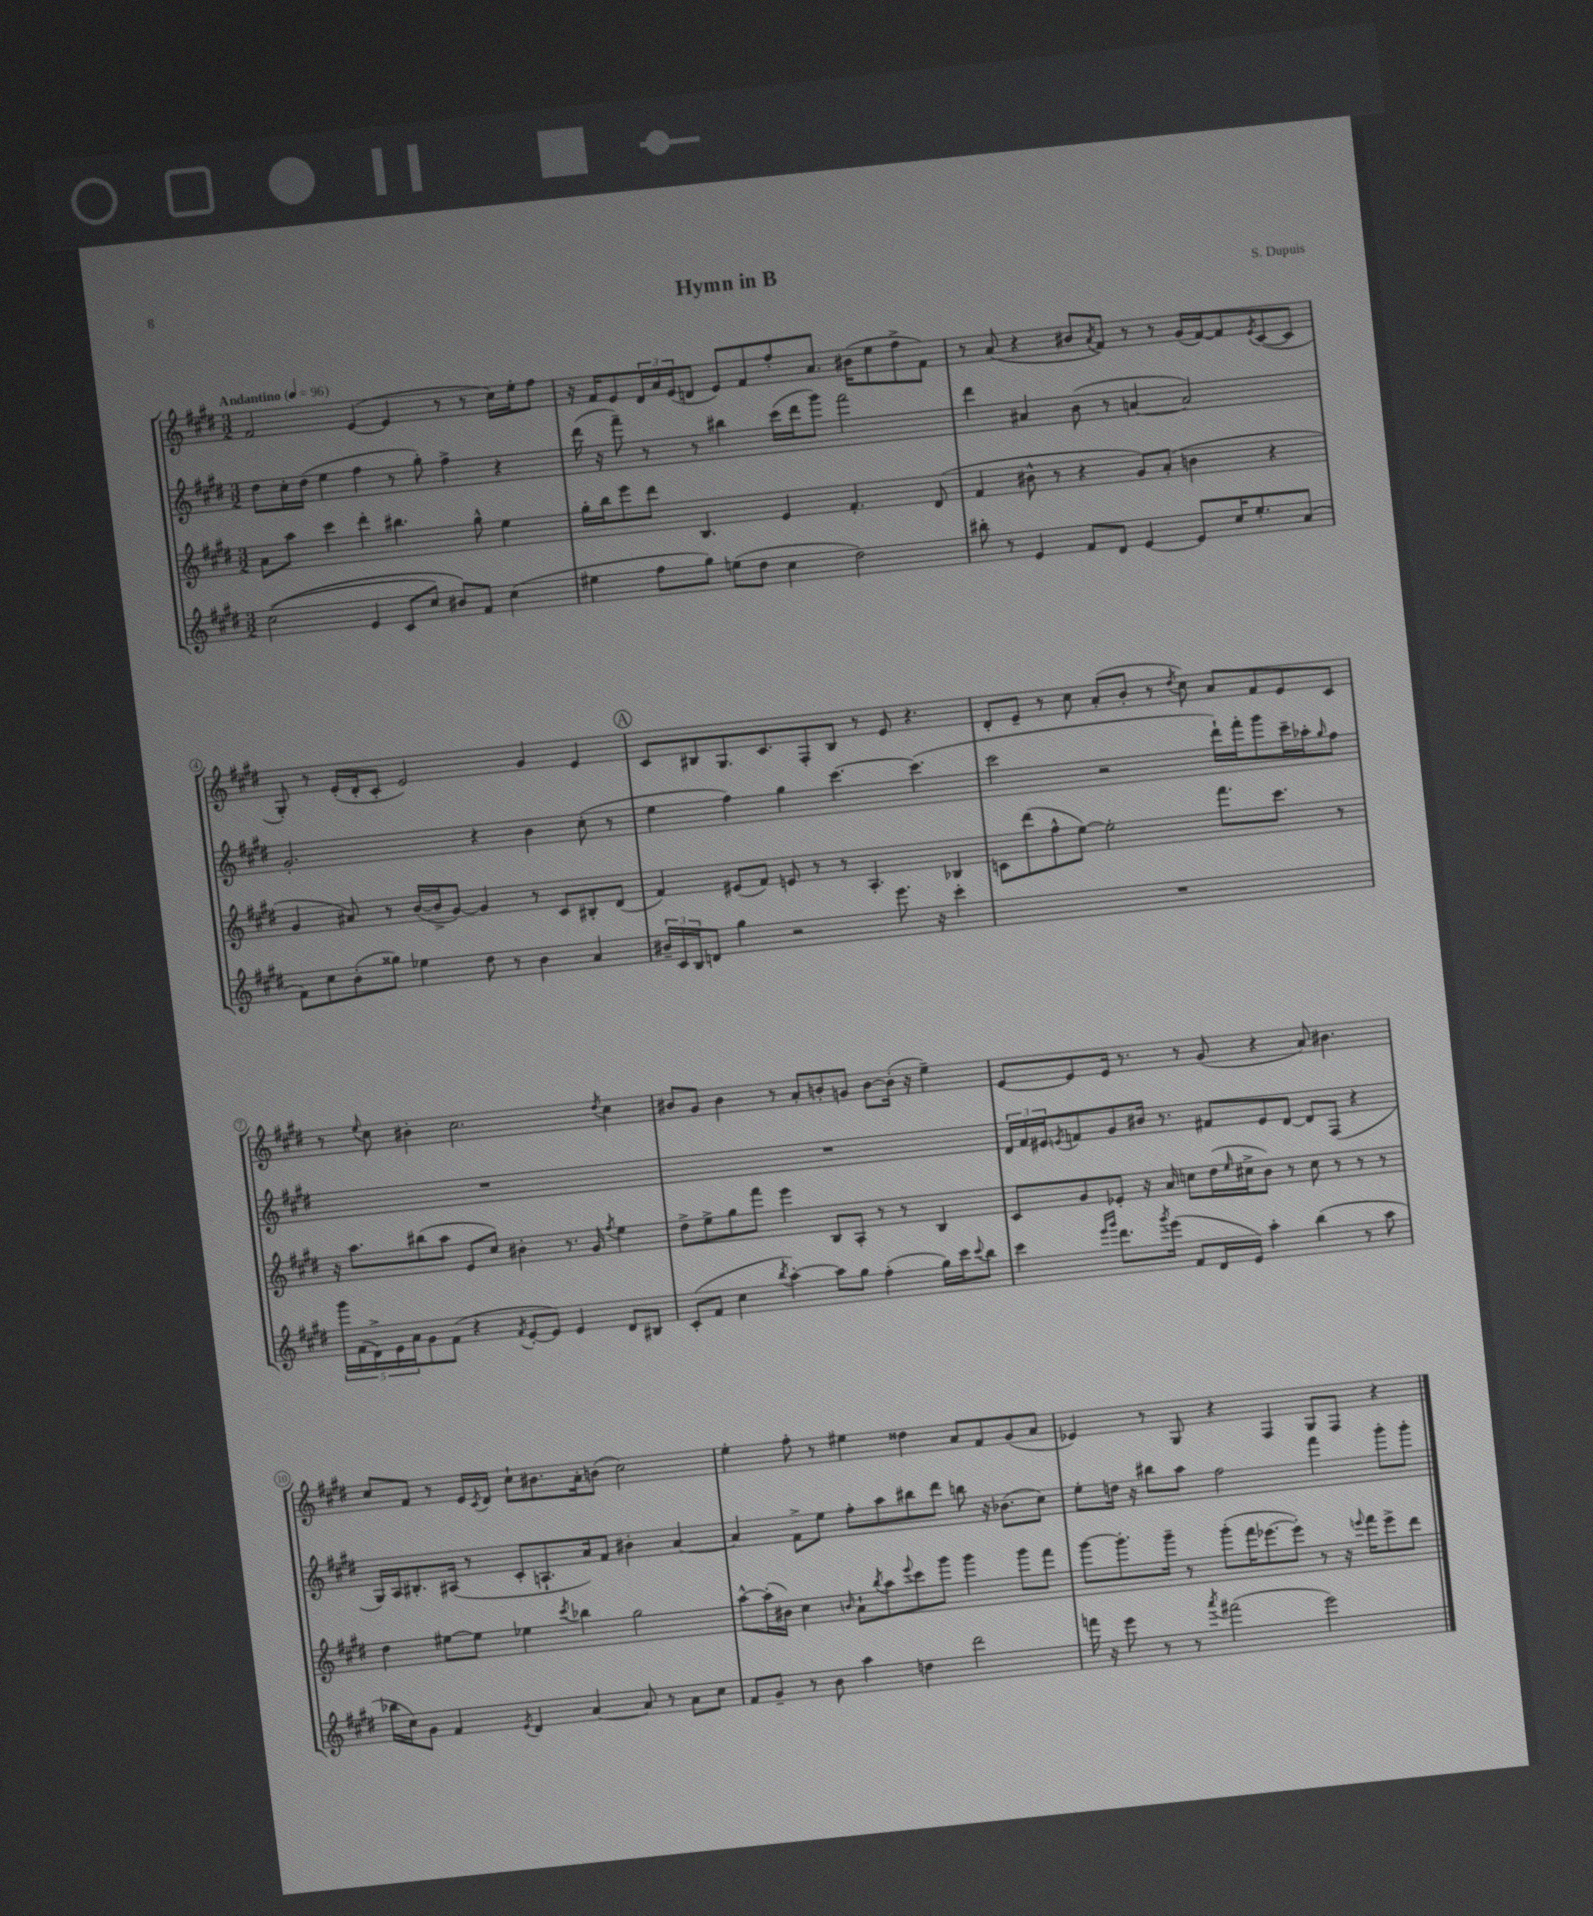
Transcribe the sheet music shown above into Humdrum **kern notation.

**kern	**kern	**kern	**kern
*part4	*part3	*part2	*part1
*staff4	*staff3	*staff2	*staff1
*clefG2	*clefG2	*clefG2	*clefG2
*k[f#c#g#d#]	*k[f#c#g#d#]	*k[f#c#g#d#]	*k[f#c#g#d#]
*M3/2	*M3/2	*M3/2	*M3/2
*MM96	*MM96	*MM96	*MM96
=1	=1	=1	=1
!	!	!	!LO:TX:a:B:t=Andantino
((2cc#\	8a\L	8dd#\L	2f#/
.	8aa\J	16cc#'\L	.
.	.	(16dd#\JJ	.
.	4ccc#\	4ee\	.
4e/	4ddd#'\	4ff#\	([4e/
8c#/L	4.bb#X\	8r	4e/]
8cc#/J)	.	8gg#'\)	.
8b#X/L)	.	4ff#^\	8r
8f#/J	8gg#^^\	.	8r
(4cc#\	4ee\	4r	16cc#\LL)
.	.	.	16ee'\J
.	.	.	8ff#\J
=2	=2	=2	=2
4ee#X\	16gg#'\LL	(16ddd#\	16r
.	16bb\J	16r	16f#/KL
.	8eee\	8fff#~\)	8e/
8ff#\L	8ddd#\J	8r	24d#/L
.	.	.	24a/
.	.	.	(24e/J
8gg#\J)	4.B/	8r	8dn/J
(8een\L	.	4bb#X\	8e/L)
8dd#\J	.	.	8f#/
4cc#\	4e/	(16ccc#\LL	8ff#'/
.	.	16ddd#\J	.
.	.	8ggg#\J)	8.a/J
2dd#\)	4.f#'/	2fff#\	.
.	.	.	(16b#X\KL
.	.	.	8ee\
.	.	.	8ff#^\
.	(8d#/	.	8f#\J)
=3	=3	=3	=3
8bb#X'\	4f#/	4ddd#\	8r
8r	.	.	(8a/
4e/	8b#X^^\	4a#X/	4r
.	8r	.	.
8f#/L	4r	(8b\	8b#X/L
.	.	.	8qa/
8d#/J	.	8r	8f#/J)
[4e/	8g#/L)	[4an/	8r
.	(8a'/J	.	8r
8e/L]	4bn\	2a/])	(16g#/LL
.	.	.	[16f#/J)
16cc#/K	.	.	8f#/]
8.ee'/	.	.	.
.	.	.	8qe/
.	4r	.	([8c#/
(8a/J	.	.	8c#/J]
!!LO:LB:g=z
=4	=4	=4	=4
8f#\L)	4g#/	2.g#'/	8G#'/)
8cc#\	.	.	8r
(8b'\	8a#X/)	.	(16e'/LL
.	.	.	16d#'/J
8gg##X\J)	8r	.	8c#'/J
4ee-X\	([16b/LL	.	2e/)
.	16b^/J]	.	.
.	[8g#/J)	.	.
8dd#\	4g#/]	4r	.
8r	.	.	.
4b\	8r	4b\	4g#/
.	8c#/L	.	.
4a/	8B#X'/	(8cc#'\	4e/
.	(8d#/J	8r	.
!!LO:REH:place=s1:t=A
=5	=5	=5	=5
24b#X~/LL	4f#/)	4ee\	8c#/L
24c#/	.	.	.
24B/J	.	.	.
8dn/J	.	.	8B#X/
4gg#\	(8e#X/L	4ff#\)	8.G#/
.	8f#/J)	.	.
.	.	.	8.c#/
2r	8en/	4gg#\	.
.	8r	.	8F#'/
.	8r	[4.ccc#\	8B#/J
.	4.A'/	.	8r
8.eee\	.	.	8e/
.	.	(4.ccc#\]	4.r
16r	.	.	.
4ccc#'\	4B-X/	.	.
=6	=6	=6	=6
1.r	8cn\L	2ccc#\	8d#'/L
.	(8ddd#\	.	8e~/J
.	8ff#^^\	.	8r
.	[8ee\J)	.	8cc#\
.	2ee'\]	2r	(8a'/L
.	.	.	8b'/J
.	.	.	8r
.	.	.	8qdd#/
.	.	.	8cc#\)
.	8.fff#\L	16ddd#`\LL)	8a/L
.	.	16fff#'\J	.
.	.	8ggg#\	8f#/
.	8.ccc#\J	.	.
.	.	16ccc#~\L	8e/
.	.	16aa-X'\J	.
.	.	16qqgg#/	.
.	8r	8ff#\J	8c#/J
!!LO:LB:g=z
=7	=7	=7	=7
20ggg#\LL	16r	1.r	8r
(20f#\	.	.	.
.	8.aa\L	.	.
20d#^\)	.	.	.
.	.	.	8qqee/
.	.	.	8cc#\
20e\	.	.	.
20a\J	.	.	.
8g#\	(8bb#X\	.	4b#X'\
(8f#\J	8aa\J	.	.
4r	8e/L	.	2.cc#\
.	8cc#/J)	.	.
8qf#/	.	.	.
[8e'/L	4b#X'\	.	.
8e/J])	.	.	.
4e/	8.r	.	.
.	16g#/	.	.
.	8qff#/	.	8qdd#/
8d#/L	4ee\	.	4cc#\
8B#X/J	.	.	.
=8	=8	=8	=8
(8c#'/L	8dd#^\L	1.r	8b#X/L
8f#/J	8ee^\	.	8g#/J
4cc#\	8gg#\	.	4b#\
.	8fff#\J	.	.
8qbb/	.	.	.
[4aa'\)	4eee\	.	8r
.	.	.	8a'/L
8aa\L]	8B/L	.	8bn'/
8gg#\J	8A'/J	.	8gn/J
(4ff#'\	8r	.	[8b\L
.	8r	.	(16b'\Jk]
.	.	.	16r
16gg#\LL)	4B/	.	4ee~\)
16ccc#\J	.	.	.
8qqccc#/	.	.	.
8bb\J	.	.	.
=9	=9	=9	=9
4ccc#\	8c#/L	24d#/LL	[8e/L
.	.	24f#/	.
.	.	24e#X/J	.
.	.	8qen/	.
.	8g#/	8fn/	8e/]
16qqeee/LL	.	.	.
16qqggg#/JJ	.	.	.
8.ddd#\L	8e-X'/J	8g#/	16e/Jk
.	.	.	8.r
.	16r	16b#X/Jk	.
8qggg#/	.	.	.
(16eee\Jk	16a/	8.r	.
8f#/L	8ccn\L	.	8r
16d#/L	(16dd#\L	8f#X/L	(8g#/
.	16qqee/	.	.
16e/JJ)	16cc#X^\J	.	.
4aa'\	8b\J)	8e/	4r
.	8r	[8d#/J	.
(4bb\	8cc#\	8d#/L]	8a/)
.	8r	(8F#/J	4.b#X\
8r	8r	4r	.
8aa\	8r	.	.
!!LO:LB:g=z
=10	=10	=10	=10
16bb-X\LL	4dd#\	16G#/LL)	8cc#/L
16cc#\J)	.	16A/J	.
8g#\J	.	8.B#X'/	8f#/J
4f#/	[8ee#X\L	.	8r
.	.	(16A#X/Jk	.
.	8ee#\J]	8r	16e/LL
.	.	.	8qc#/
.	.	.	16d#/JJ
8qe/	.	.	.
4d#/	4ee-X\	8c#'/L	8cc#`\L
.	.	8.An`/	8.b#X\
.	8qccc#/	.	.
[4a/	4bb-X\	.	.
.	.	16a/k)	16a'\k
.	.	8f#/J	(8bn\J
8a/]	2gg#\	4b#X'\	2cc#\)
8r	.	.	.
8a\L	.	[4a/	.
8cc#\J	.	.	.
=11	=11	=11	=11
8f#/L	[8aa^^\L	4a/]	4ee'\
8g#~/J	(16aa'\L]	.	.
.	16b#X\JJ)	.	.
8r	4cc#\	8f#^\L	8ff#'\
8b\	.	8ee\J	8r
.	16qqbn/	.	.
4aa\	8a`\L	8ff#'\L	4ee#X\
.	8qbb/	.	.
.	8aa\	8aa\	.
.	8qqeee/	.	.
4ddn\	8ccc#\	8bb#X\	4dd##X\
.	8ggg#\J	8ddd#\J	.
2ddd#\	4ggg#\	8bbn\	8a/L
.	.	16r	8f#/
.	.	(8.b-X\L	.
.	8ggg#\L	.	(8g#/
.	8fff#\J	8cc#\J)	8a/J
=12	=12	=12	=12
16fffn\	[8ggg#\L	8ee'\L	4e-X/)
16r	.	.	.
8eee\	8.ggg#'\]	16ddn\Jk	.
.	.	16r	.
8r	.	8bb#X\L	8r
.	16ggg#~\Jk	.	.
8r	8r	8aa\J	8G#/
8qaaa/	.	.	.
(2fff#X\	(8ggg#'\L	2ff#\	4r
.	16fff#\K	.	.
.	[8.eee-X\	.	.
.	.	.	4F#/
.	8eee-'\J])	.	.
2eee\)	8r	4fff#\	8G#/L
.	16r	.	8F#/J
.	8qqeeen/	.	.
.	16fff#\KL	.	.
.	8eee^\	8ggg#'\L	4r
.	8ddd#\J	8ggg#'\J	.
==	==	==	==
*-	*-	*-	*-
